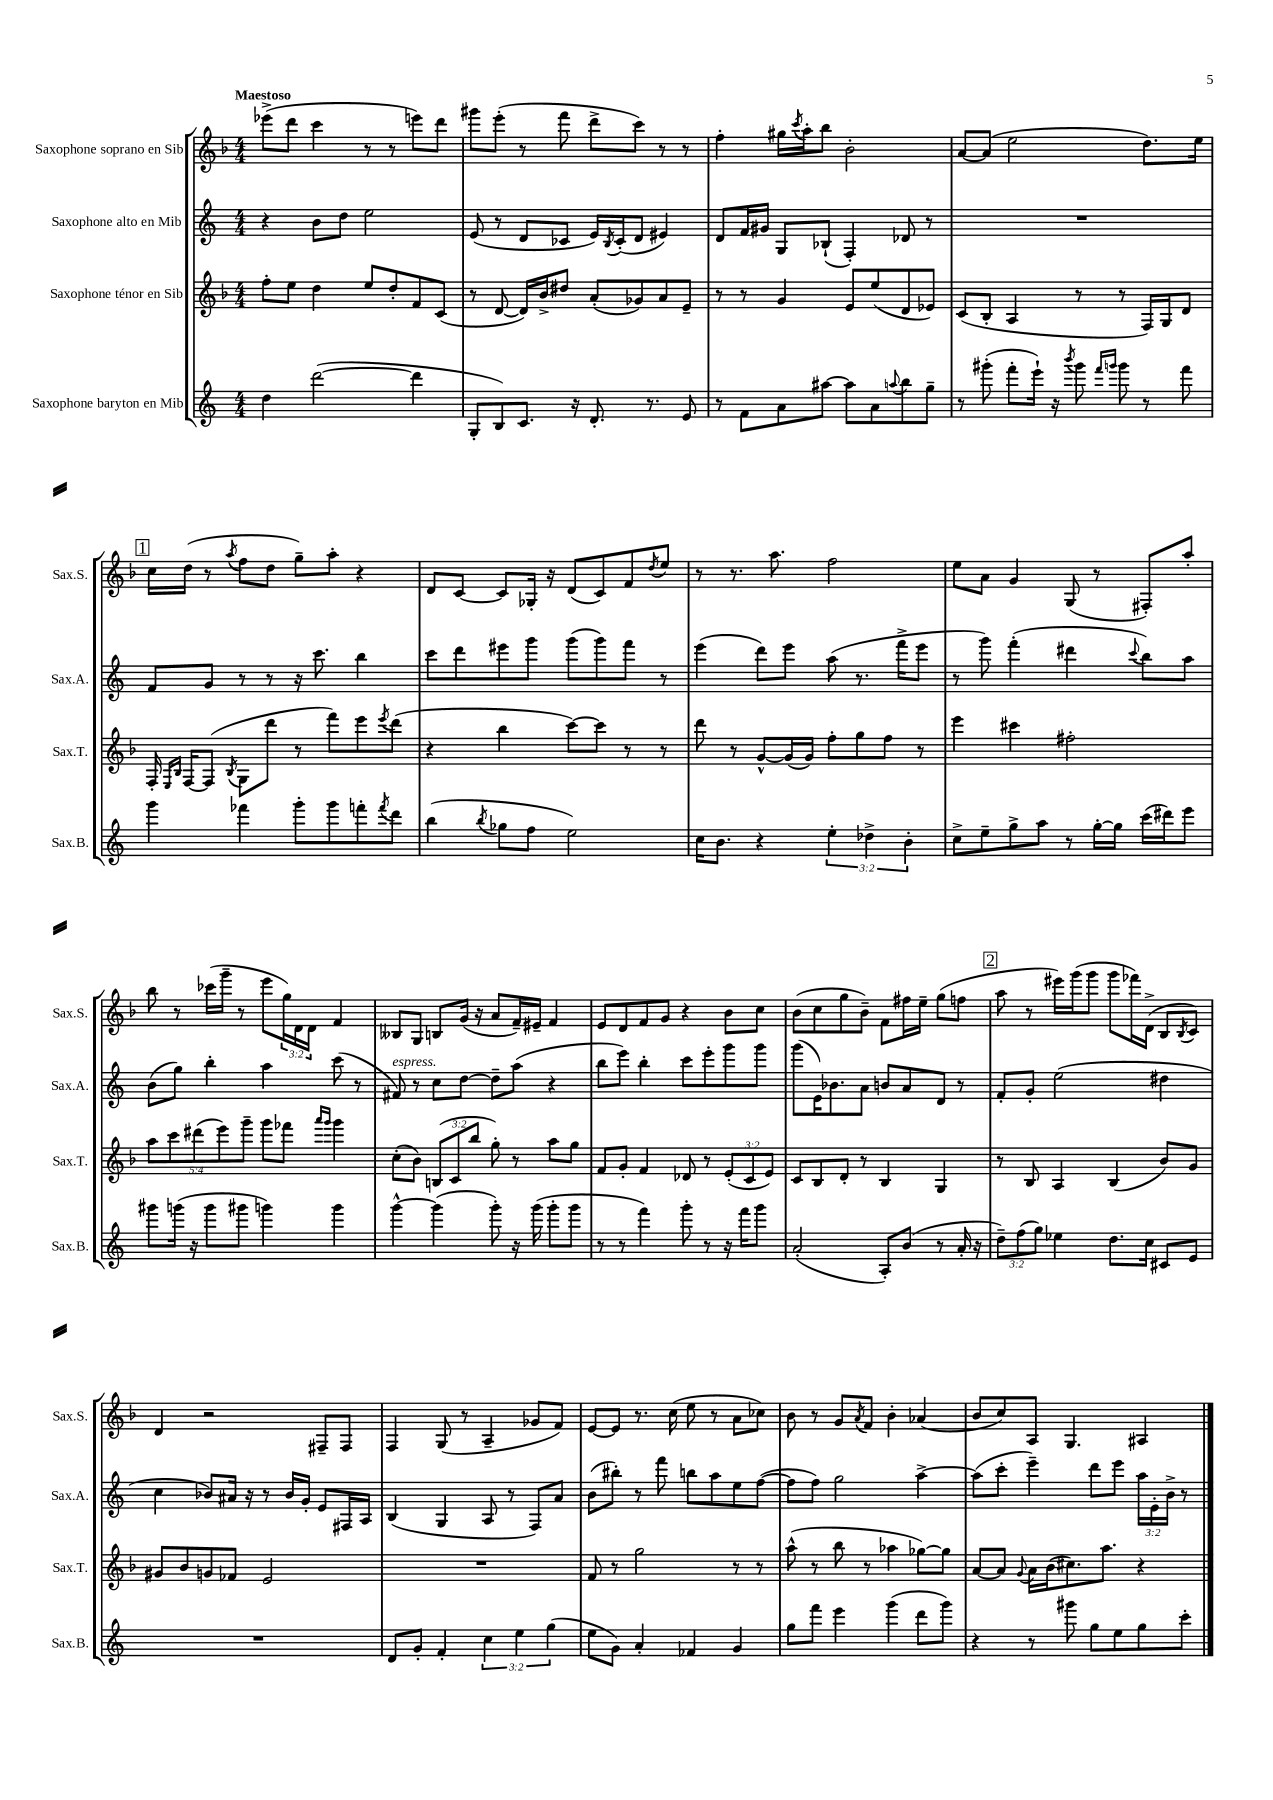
<<
\new StaffGroup <<
\new Staff = "s0" \with { instrumentName = "Saxophone soprano en Sib" shortInstrumentName = "Sax.S." } {
    \clef treble \key f \major \numericTimeSignature \time 4/4 \override Staff.TupletNumber.text = #tuplet-number::calc-fraction-text \tempo "Maestoso"
    ees'''8->( d'''8 c'''4 r8 r8 e'''8) d'''8 |
    gis'''8 e'''8-.( r8 f'''8 d'''8-> c'''8) r8 r8 |
    f''4-. gis''16 \acciaccatura { c'''8 } a''16-. bes''8 bes'2-. |
    a'8~ a'8( e''2 d''8.) e''16 |
    \mark \markup { \box "1" } c''16 d''16( r8 \acciaccatura { a''8 } f''8 d''8 g''8--) a''8-. r4 |
    d'8 c'8~ c'8 ges16-. r16 d'8( c'8) f'8 \acciaccatura { d''8 } e''8 |
    r8 r8. a''8. f''2 |
    e''8 a'8 g'4 g8( r8 fis8-.) a''8-. |
    bes''8 r8 ces'''16( g'''16-- r8 e'''8 \tuplet 3/2 { g''16) d'16 d'16 } f'4 |
    beses8 g8 b8 g'16( r16 a'8 f'16--) eis'16-- f'4 |
    e'8 d'8 f'8 g'8 r4 bes'8 c''8 |
    bes'8( c''8 g''8 bes'8--) f'8 fis''16 e''16-- g''8( f''8 |
    \mark \markup { \box "2" } a''8 r8 eis'''16) g'''16( g'''8 g'''8 fes'''16) d'16->( bes8 \acciaccatura { bes8 } c'8) |
    d'4 r2 fis8-- fis8 |
    f4 g8( r8 a4-- ges'8 f'8) |
    e'8~ e'8 r8. c''16( e''8 r8 a'8 ces''8) |
    bes'8 r8 g'8 \acciaccatura { a'8 } f'8 bes'4-. aes'4( |
    bes'8 c''8) a8 g4. ais4 \bar "|." |
}
\new Staff = "s1" \with { instrumentName = "Saxophone alto en Mib" shortInstrumentName = "Sax.A." } {
    \clef treble \key c \major \numericTimeSignature \time 4/4 \override Staff.TupletNumber.text = #tuplet-number::calc-fraction-text
    r4 b'8 d''8 e''2 |
    e'8( r8 d'8 ces'8 e'16) \acciaccatura { b8 } ces'16-.( d'8 eis'4) |
    d'8 f'16 gis'16 g8 bes8-!( f4-.) des'8 r8 |
    R1 |
    \mark \markup { \box "1" } f'8 g'8 r8 r8 r16 c'''8. b''4 |
    c'''8 d'''8 eis'''8 g'''8 g'''8( g'''8) f'''8 r8 |
    e'''4( d'''8) e'''8 a''8( r8. f'''16-> e'''8 |
    r8 g'''8) f'''4-.( dis'''4 \appoggiatura { c'''8 } b''8) a''8 |
    b'8( g''8) b''4-. a''4 c'''8( r8 |
    fis'8^\markup { \italic "espress." }) r8 c''8 d''8~ d''8-- a''8( r4 |
    b''8 e'''8) b''4-. c'''8 e'''8-. g'''8 g'''8 |
    g'''8( e'16) bes'8. a'8 b'8 a'8 d'8 r8 |
    \mark \markup { \box "2" } f'8-. g'8-. e''2( dis''4 |
    c''4 bes'8) ais'16 r16 r8 bes'16 g'16-. e'8 fis16 a16 |
    b4( g4 a8 r8 f8) a'8 |
    b'8( bis''8-.) r8 f'''8 b''8 a''8 e''8 f''8~( |
    f''8 f''8) g''2 a''4~-> |
    a''8( c'''8-. e'''4--) d'''8 e'''8 \tuplet 3/2 { a''16 e'16-. b'16-> } r8 \bar "|." |
}
\new Staff = "s2" \with { instrumentName = "Saxophone ténor en Sib" shortInstrumentName = "Sax.T." } {
    \clef treble \key f \major \numericTimeSignature \time 4/4 \override Staff.TupletNumber.text = #tuplet-number::calc-fraction-text
    f''8-. e''8 d''4 e''8 d''8-. f'8 c'8( |
    r8 d'8~ d'16) bes'16-> dis''8 a'8-.( ges'8) a'8 e'8-- |
    r8 r8 g'4 e'8 e''8( d'8 ees'8) |
    c'8( bes8-. a4 r8 r8 f16) g16 d'8 |
    \mark \markup { \box "1" } f16-. \grace { e16 bes16 } f16~ f8( \acciaccatura { bes8 } g8 d'''8 r8 f'''8) e'''8 \acciaccatura { e'''8 } d'''8( |
    r4 bes''4 c'''8~) c'''8 r8 r8 |
    d'''8 r8 g'8~-^ g'16( g'16) f''8-. g''8 f''8 r8 |
    e'''4 cis'''4 fis''2-. |
    \tuplet 5/4 { a''8 c'''8 dis'''8( e'''8) g'''8-- } g'''8 fes'''8 \grace { a'''16 g'''16 } g'''4 |
    c''8-.( bes'8) \tuplet 3/2 { b8( c'8 bes''8 } g''8-.) r8 a''8 g''8 |
    f'8 g'8-. f'4 des'8 r8 \tuplet 3/2 { e'8-.( c'8 e'8) } |
    c'8 bes8 d'8-. r8 bes4 g4 |
    \mark \markup { \box "2" } r8 bes8 a4 bes4( bes'8) g'8 |
    gis'8 bes'8 g'8 fes'8 e'2 |
    R1 |
    f'8 r8 g''2 r8 r8 |
    a''8-^( r8 bes''8 r8 aes''4 ges''8~) ges''8 |
    a'8~ a'8 \appoggiatura { g'8 } a'16 bes'16( cis''8.) a''8. r4 \bar "|." |
}
\new Staff = "s3" \with { instrumentName = "Saxophone baryton en Mib" shortInstrumentName = "Sax.B." } {
    \clef treble \key c \major \numericTimeSignature \time 4/4 \override Staff.TupletNumber.text = #tuplet-number::calc-fraction-text
    d''4 d'''2~( d'''4 |
    g8-. b8) c'8. r16 d'8.-. r8. e'8 |
    r8 f'8 a'8 ais''8~ ais''8 a'8 \appoggiatura { a''8 } b''8 g''8-- |
    r8 gis'''8-.( f'''8-. e'''16-!) r16 \acciaccatura { b'''8 } gis'''8 \grace { f'''16 g'''16 } g'''8 r8 f'''8 |
    \mark \markup { \box "1" } g'''4 fes'''4 g'''8-. g'''8 f'''8-. \acciaccatura { f'''8 } d'''8 |
    b''4( \acciaccatura { b''8 } ges''8 f''8 e''2) |
    c''16 b'8. r4 \tuplet 3/2 { e''4-. des''4-> b'4-. } |
    c''8-> e''8-- g''8-> a''8 r8 g''16~-. g''16 c'''16( dis'''16) e'''8 |
    gis'''8 g'''16( r16 g'''8 gis'''8 g'''4) g'''4 |
    g'''4~-^ g'''4( g'''8-.) r16 g'''16( g'''8-. g'''8 |
    r8 r8 f'''4) g'''8-. r8 r16 f'''16 g'''8 |
    a'2-.( a8-.) b'8( r8 a'16-. r16 |
    \mark \markup { \box "2" } \tuplet 3/2 { d''8--) f''8( g''8) } ees''4 d''8. c''16 cis'8 e'8 |
    R1 |
    d'8 g'8-. f'4-. \tuplet 3/2 { c''4 e''4 g''4( } |
    e''8 g'8) a'4-. fes'4 g'4 |
    g''8 f'''8 e'''4 g'''4( d'''8 g'''8) |
    r4 r8 gis'''8 g''8 e''8 g''8 c'''8-. \bar "|." |
}
>>
>>
\layout { \context { \Score \remove "Bar_number_engraver" } }
